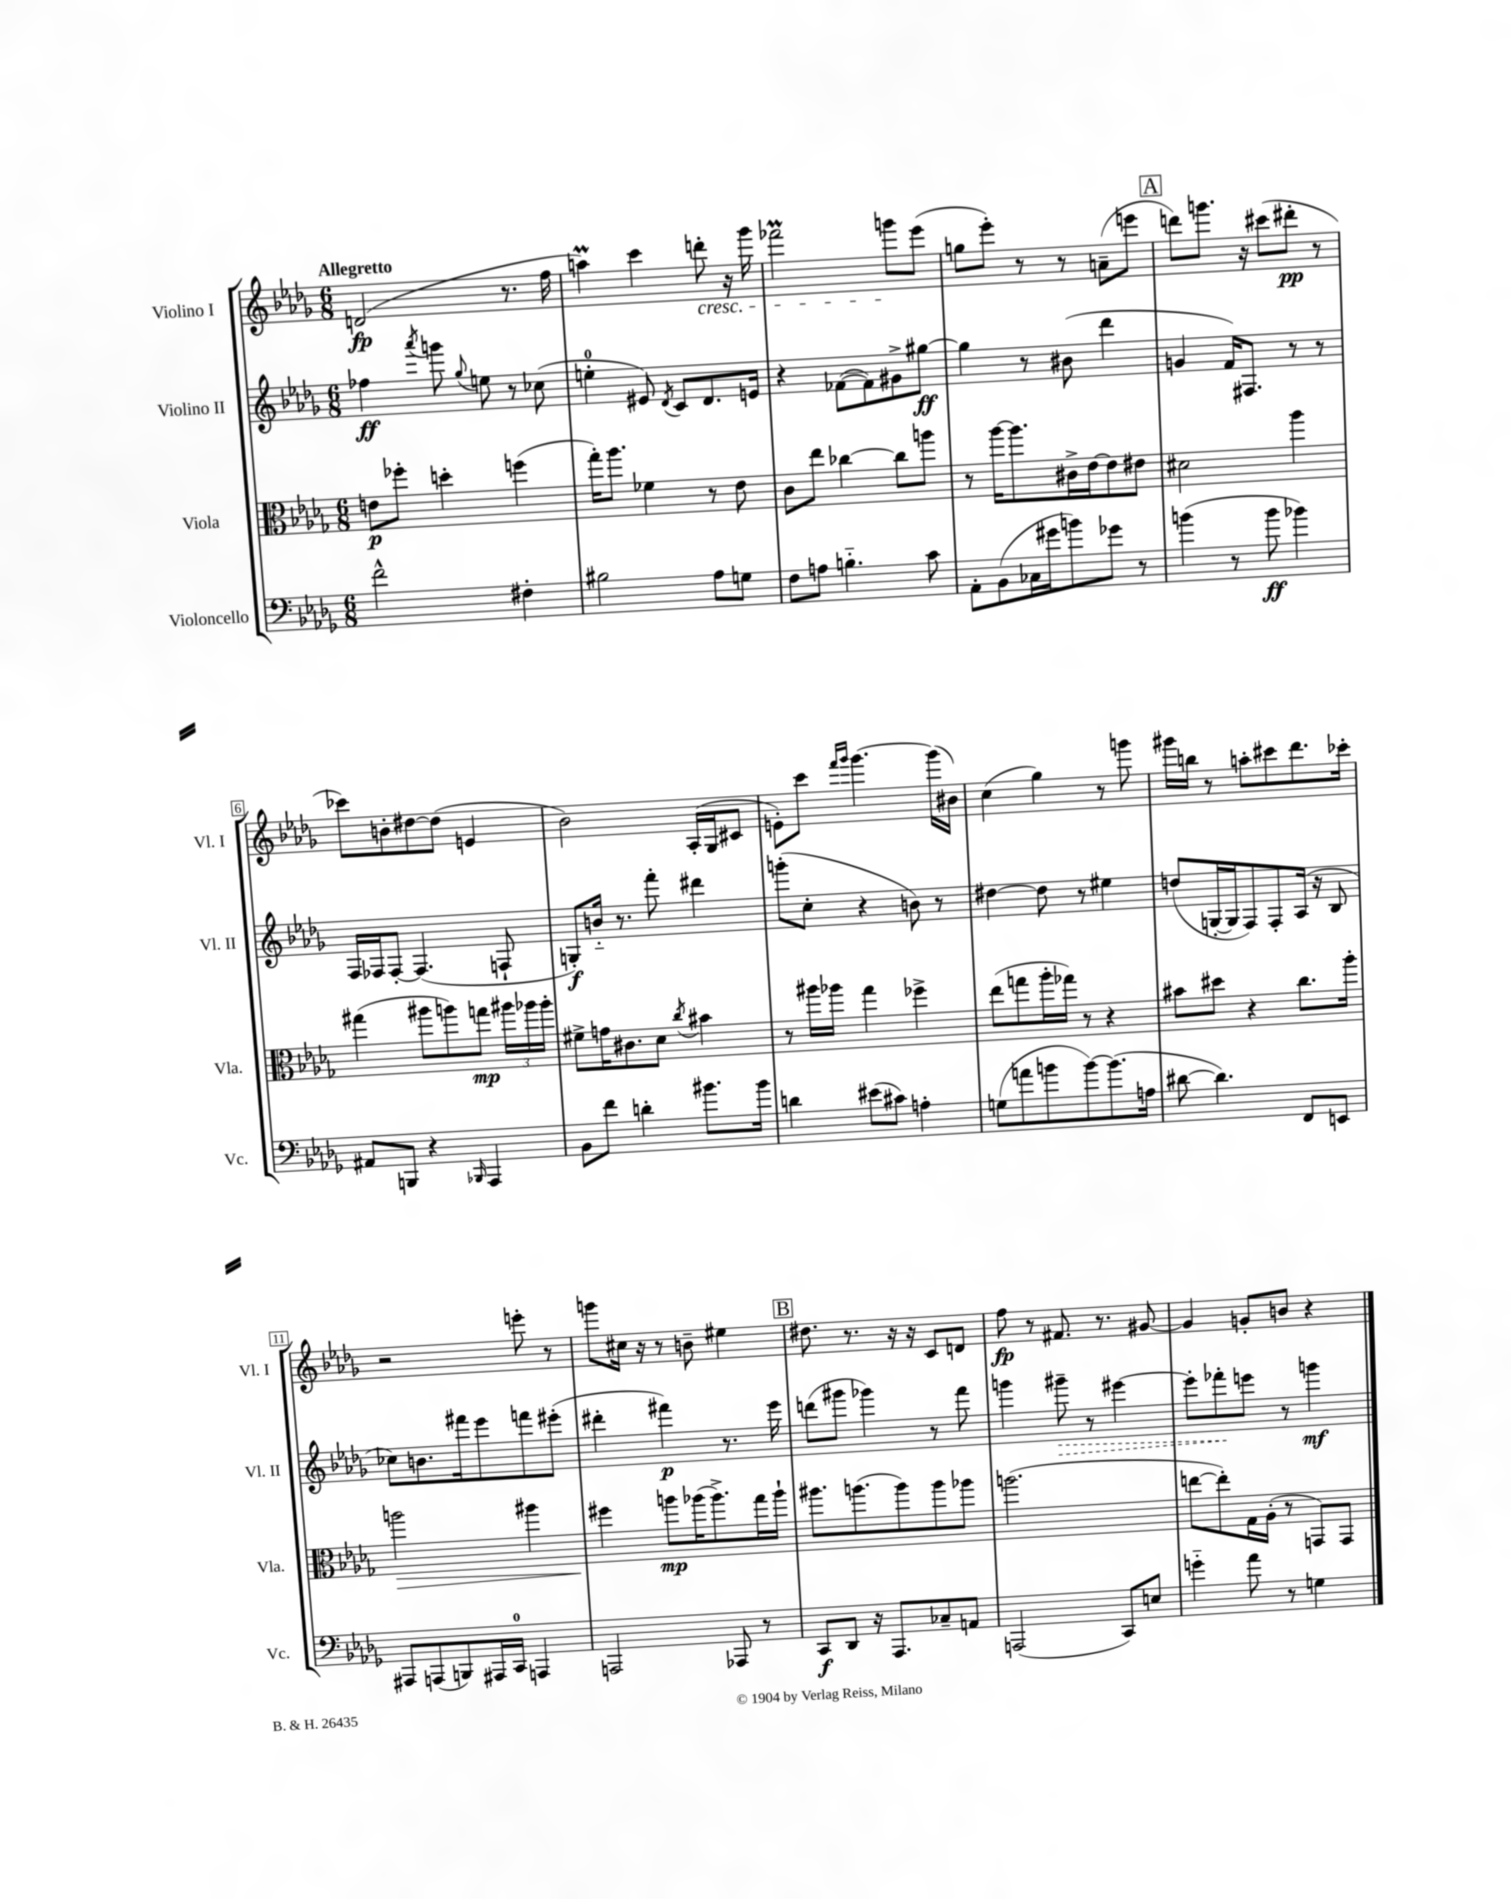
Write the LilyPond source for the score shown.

<<
\new StaffGroup <<
\new Staff = "s0" \with { instrumentName = "Violino I" shortInstrumentName = "Vl. I" } {
    \clef treble \key des \major \numericTimeSignature \time 6/8 \tempo "Allegretto"
    \autoBeamOff d'2\fp( r8. f''16 |
    a''4\prall) c'''4 d'''8-.\cresc r16 ges'''16 |
    fes'''2\prall g'''8[\! ees'''8]( |
    g''8[ ees'''8]-.) r8 r8 a'8[--( e'''8] |
    \mark \markup { \box "A" } d'''8[) g'''8.] r16 cis'''8[( dis'''8]-.\pp r8 |
    ces'''8[) b'8-. dis''8~ dis''8]( e'4 |
    bes'2) aes16[-.( ges16 cis'8] |
    e'8[-.) c'''8] \grace { f'''16[ ges'''16] } ges'''4.~ ges'''16[( bis'16]) |
    c''4( ges''4) r8 g'''8 |
    gis'''16[ b''16] r8 a''8[-. cis'''8 des'''8. ces'''16]-. |
    r2 e'''8-. r8 |
    g'''8[ cis''16] r16 r8 b'8-- eis''4 |
    \mark \markup { \box "B" } dis''8. r8. r16 r16 c'8[ d'8] |
    f''8\fp r8 fis'8. r8. gis'8~ |
    gis'4 g'8[-. b'8] r4 \bar "|." |
}
\new Staff = "s1" \with { instrumentName = "Violino II" shortInstrumentName = "Vl. II" } {
    \clef treble \key des \major \numericTimeSignature \time 6/8
    \autoBeamOff fes''4\ff \acciaccatura { aes'''8 } g'''8 \appoggiatura { ges''8 } e''8 r8 ces''8( |
    e''4-0-. eis'8) \acciaccatura { des'8 } c'8[ des'8. e'16] |
    r4 fes'8[~( fes'8) gis'8-> gis''8]~\ff |
    gis''4 r8 bis'8( des'''4 |
    \mark \markup { \box "A" } g'4 f'16[) fis8.] r8 r8 |
    f16[ fes16 fes8]~-. fes4.( f8-! |
    g8[-.\f) b'16]-_ r8. f'''8-. dis'''4 |
    g'''8[-.( c''8]-. r4 b'8) r8 |
    dis''4~ dis''8 r8 eis''4 |
    d''8[( g16~-. g16 f8) f8-. aes16]( r16 bes8 |
    ces''8[) b'8. fis'''16 ees'''8 f'''8 eis'''8]-.( |
    dis'''4-. fis'''4\p) r8. ees'''16 |
    \mark \markup { \box "B" } d'''8[( gis'''8] ges'''4) r8 f'''8 |
    g'''4 \once \override Hairpin.style = #'dashed-line gis'''8--\> r8 eis'''4~ |
    eis'''8[-. fes'''8-.\! e'''8] r8 g'''4\mf \bar "|." |
}
\new Staff = "s2" \with { instrumentName = "Viola" shortInstrumentName = "Vla." } {
    \clef alto \key des \major \numericTimeSignature \time 6/8
    \autoBeamOff e'8[\p fes''8]-. d''4-. f''4( |
    ges''16[-.) aes''8.] fes'4 r8 ees'8 |
    c'8[ ees''8] ces''4~ ces''8[ a''8] |
    r8 aes''16[~ aes''8. cis'16-> ees'16~ ees'8 eis'8] |
    \mark \markup { \box "A" } dis'2 aes''4 |
    gis''4( ais''8[ a''8) g''8]\mp \tuplet 3/2 { ais''16[ aes''16 aes''16]-. } |
    fis'8[-> g'16 cis'8. des'8] \acciaccatura { c''8 } bis'4 |
    r8 ais''16[ aes''16] ges''4 fes''4-> |
    ees''8[( g''8 aes''16-. ges''16]) r8 r4 |
    bis'8[ dis''8] r4 c''8.[ aes''16]-. |
    a''2\> ais''4 |
    fis''4\! a''8[\mp aes''16( aes''8.->) ges''16 aes''16]-! |
    \mark \markup { \box "B" } ais''8.[ a''8.( a''8) a''8 aes''8] |
    a''2.( |
    e''8[~ e''8-.) ges16 aes16]-.( r8 g,8[) g,8] \bar "|." |
}
\new Staff = "s3" \with { instrumentName = "Violoncello" shortInstrumentName = "Vc." } {
    \clef bass \key des \major \numericTimeSignature \time 6/8
    \autoBeamOff f'2-^ fis4-. |
    bis2 aes8[ g8] |
    f8[ a8] b4.-_ c'8 |
    aes,8[-. bes,8( ces16 gis'16 b'8) ges'8] r8 |
    \mark \markup { \box "A" } b'4( r8 b'8\ff bes'4) |
    ais,8[ b,,8] r4 \grace { bes,,16 } aes,,4 |
    bes,8[ f'8] d'4-. bis'8.[ bis'16] |
    d'4 eis'8[( cis'8]) a4-. |
    g8[( a'8 b'8 b'8~) b'8.( a16] |
    dis'8~ dis'4.) f,8[ e,8] |
    ais,,8[ a,,8( b,,8) ais,,16 c,16]-0 a,,4 |
    a,,2 aes,,8 r8 |
    \mark \markup { \box "B" } c,8[\f des,8] r16 aes,,8.[ ces8-- a,8] |
    a,,2( c,8[) e8] |
    g'4-_ aes'8 r8 g4 \bar "|." |
}
>>
>>
\layout { \context { \Score \override BarNumber.stencil = #(make-stencil-boxer 0.1 0.3 ly:text-interface::print) } }
